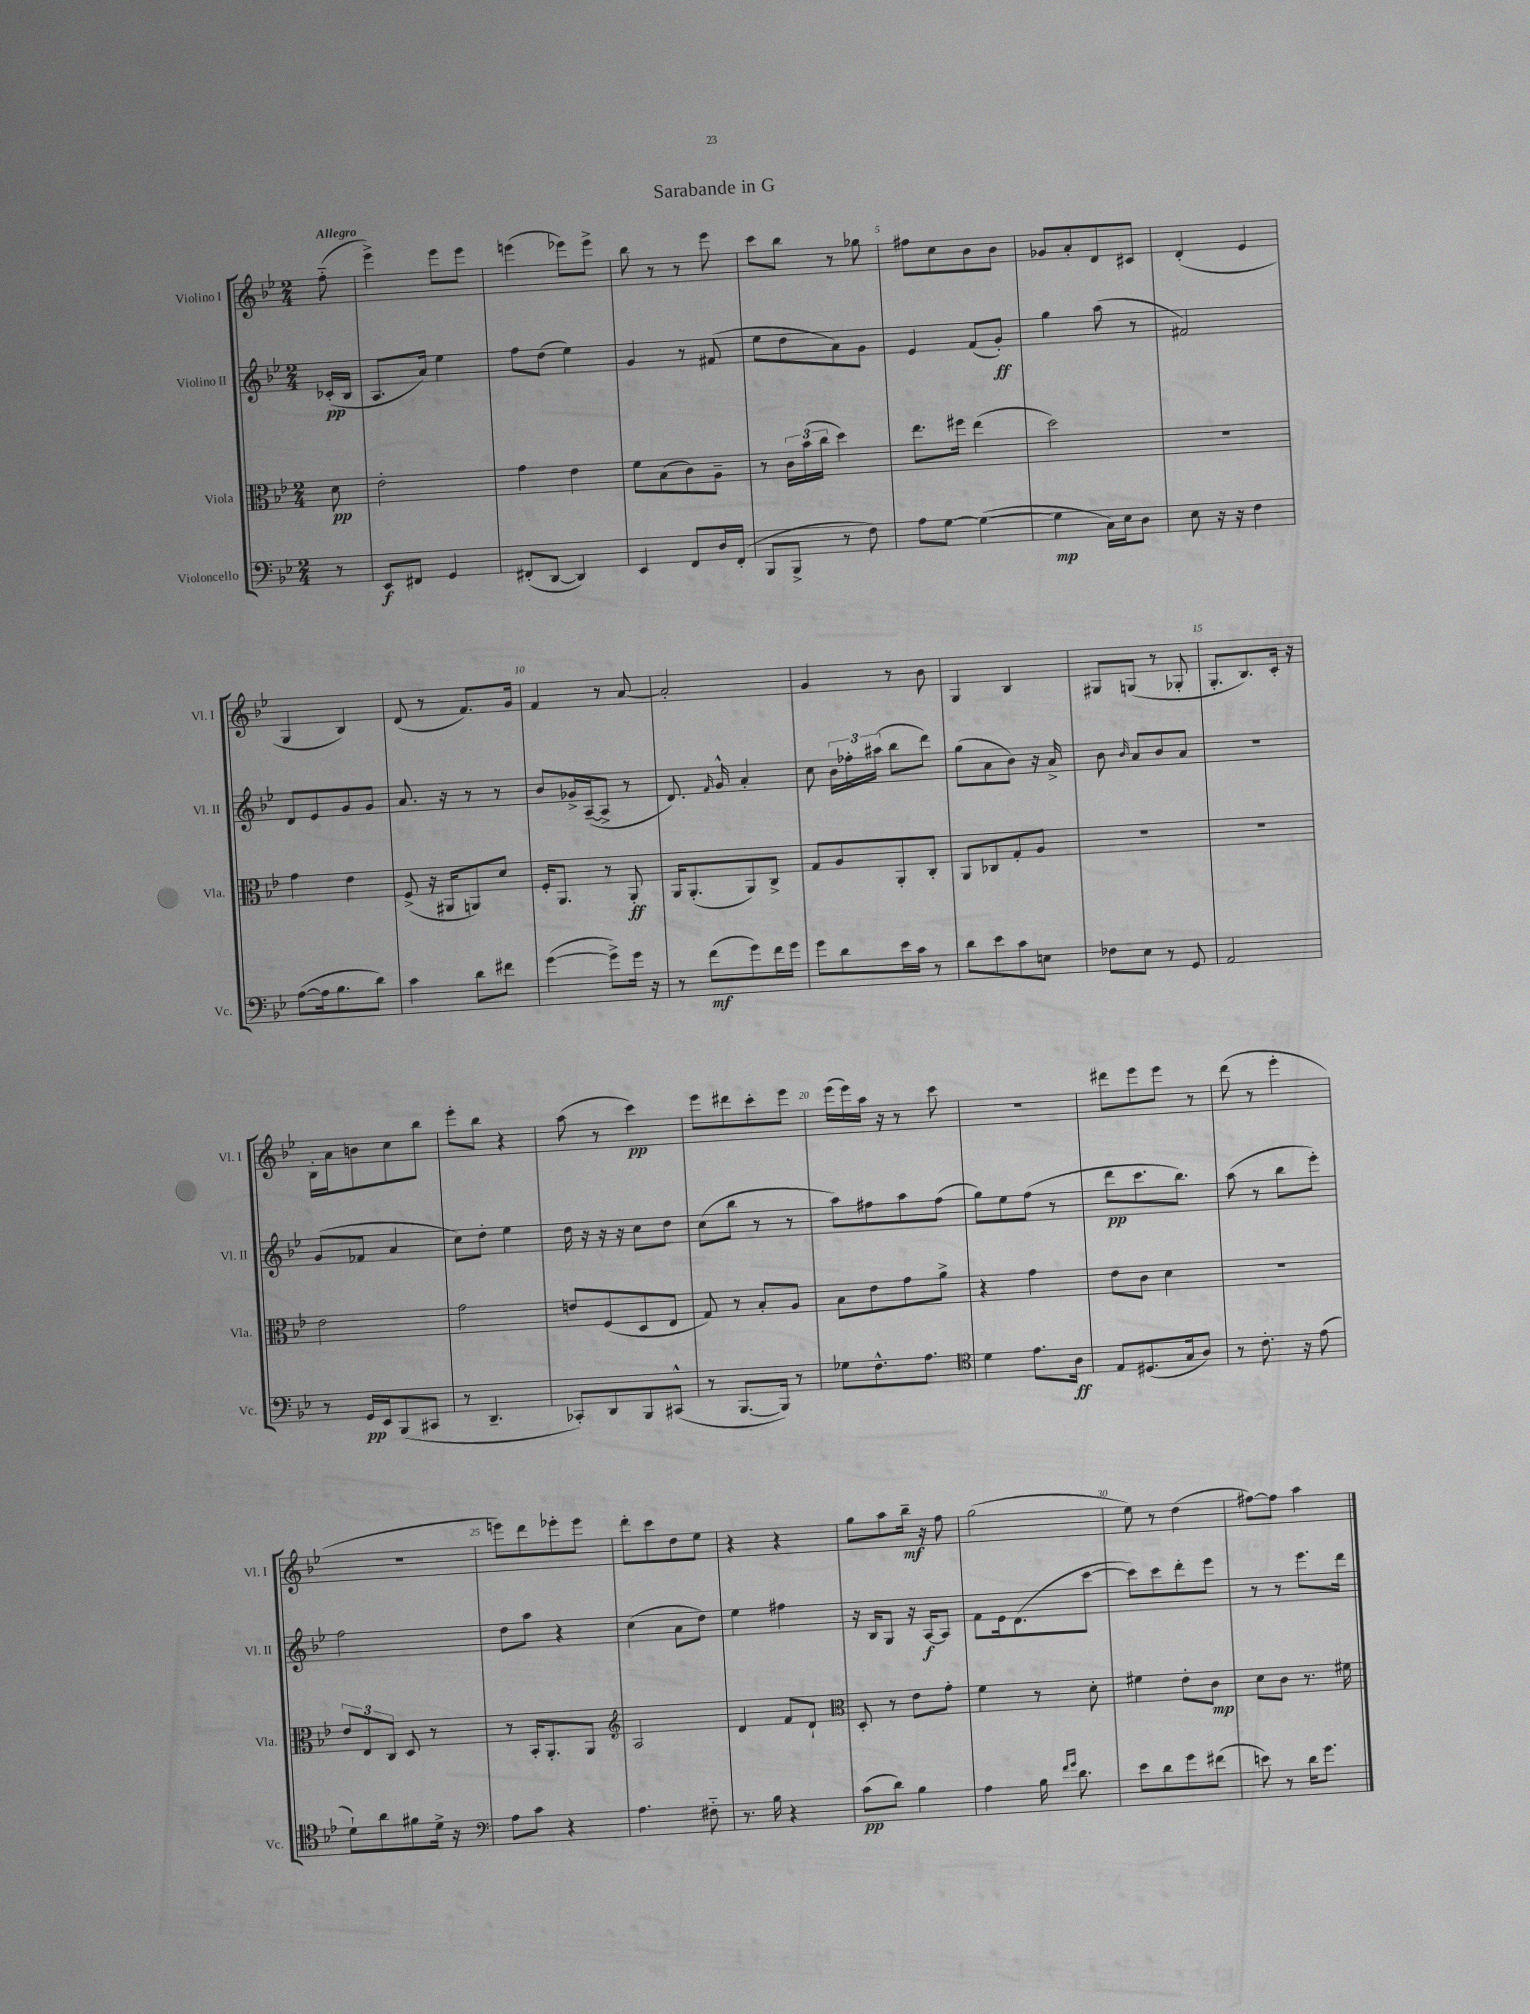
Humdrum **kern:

**kern	**dynam	**kern	**dynam	**kern	**dynam	**kern	**dynam
*part4	*part4	*part3	*part3	*part2	*part2	*part1	*part1
*staff4	*staff4	*staff3	*staff3	*staff2	*staff2	*staff1	*staff1
*I"Violoncello	*	*I"Viola	*	*I"Violino II	*	*I"Violino I	*
*I'Vc.	*	*I'Vla.	*	*I'Vl. II	*	*I'Vl. I	*
*clefF4	*	*clefC3	*	*clefG2	*	*clefG2	*
*k[b-e-]	*	*k[b-e-]	*	*k[b-e-]	*	*k[b-e-]	*
*M2/4	*	*M2/4	*	*M2/4	*	*M2/4	*
=	=	=	=	=	=	=	=
!	!	!	!	!	!	!LO:TX:a:B:t=Allegro	!
8r	.	8d\	pp	(16c-X'/LL	pp	(8ff\	.
.	.	.	.	16B-/JJ	.	.	.
=1	=1	=1	=1	=1	=1	=1	=1
8EE-/L	f	2e-'\	.	8.A/L	.	4eee-^\)	.
8FF#X/J	.	.	.	.	.	.	.
.	.	.	.	16a/Jk)	.	.	.
4GG/	.	.	.	4ee-\	.	8eee-\L	.
.	.	.	.	.	.	8eee-\J	.
=2	=2	=2	=2	=2	=2	=2	=2
(8FF#X'/L	.	4g\	.	8ff\L	.	(4eeen\	.
[8DD/J	.	.	.	(8dd\J	.	.	.
4DD/])	.	4e-\	.	4ee-\)	.	8eee-X\L)	.
.	.	.	.	.	.	8eee-^\J	.
=3	=3	=3	=3	=3	=3	=3	=3
4EE-/	.	8f\L	.	4g/	.	8bb-\	.
.	.	(8B-\	.	.	.	8r	.
8FF/L	.	8c\)	.	8r	.	8r	.
16D/L	.	8A~\J	.	(8f#X/	.	8eee-\	.
(16FF'/JJ	.	.	.	.	.	.	.
=4	=4	=4	=4	=4	=4	=4	=4
8BBB-/L	.	8r	.	8ee-\L	.	8ccc\L	.
8BBB-^/J	.	24c\LL	.	8dd\	.	8bb-\J	.
.	.	(24b-\	.	.	.	.	.
.	.	24cc\JJ	.	.	.	.	.
8r	.	4dd\)	.	8a\)	.	8r	.
8F\)	.	.	.	8g\J	.	8gg-X\	.
=5	=5	=5	=5	=5	=5	=5	=5
8A\L	.	8.ee-\L	.	4e-/	.	8ff#X\L	.
[8G\J	.	.	.	.	.	8cc\	.
.	.	16ff#X\Jk	.	.	.	.	.
(4G\_	.	(4ee-\	.	(8f/L	.	8b-\	.
.	.	.	.	8g'/J)	ff	8b-\J	.
=6	=6	=6	=6	=6	=6	=6	=6
4G\]	mp	2dd\)	.	4gg\	.	8g-X/L	.
.	.	.	.	.	.	8a'/	.
16C\LL)	.	.	.	(8aa\	.	8d/	.
16E-\J	.	.	.	.	.	.	.
8D\J	.	.	.	8r	.	8c#X/J	.
=7	=7	=7	=7	=7	=7	=7	=7
8E-\	.	2r	.	2f#X/)	.	(4d'/	.
16r	.	.	.	.	.	.	.
16r	.	.	.	.	.	.	.
4F\	.	.	.	.	.	4e-/	.
!!LO:LB:g=z
=8	=8	=8	=8	=8	=8	=8	=8
([8A\L	.	4g\	.	8d/L	.	4G/	.
16A\k]	.	.	.	8e-/	.	.	.
8.B-\	.	.	.	.	.	.	.
.	.	4e-\	.	8g/	.	4B-/)	.
8d\J)	.	.	.	8g/J	.	.	.
=9	=9	=9	=9	=9	=9	=9	=9
4c\	.	(8F^/	.	8.a/	.	(8d/	.
.	.	16r	.	.	.	8r	.
.	.	16AA#X/KL	.	16r	.	.	.
8d\L	.	8AAn/)	.	8r	.	8.f/L)	.
8f#X\J	.	8d/J	.	8r	.	.	.
.	.	.	.	.	.	16g/Jk	.
=10	=10	=10	=10	=10	=10	=10	=10
([4g\	.	16F'/KL	.	8b-/L	.	4f/	.
.	.	8.AA/J	.	.	.	.	.
.	.	.	.	16g-X^/L	.	.	.
.	.	.	.	([16A~/J	.	.	.
8g^\L])	.	8r	.	8A^/J]	.	8r	.
16g\Jk	.	8AA'/	ff	8r	.	[8a/	.
16r	.	.	.	.	.	.	.
=11	=11	=11	=11	=11	=11	=11	=11
8r	.	16AA/KL	.	8.d/)	.	2a'/]	.
.	.	(8.AA'/	.	.	.	.	.
(8f\L	mf	.	.	.	.	.	.
.	.	.	.	16qqf/	.	.	.
.	.	.	.	16g^^/	.	.	.
8g\)	.	8AA/)	.	4a'/	.	.	.
16f\L	.	8C^/J	.	.	.	.	.
16g\JJ	.	.	.	.	.	.	.
=12	=12	=12	=12	=12	=12	=12	=12
8g\L	.	8G/L	.	8cc\	.	4g/	.
8d\	.	8A/	.	24b-\LL	.	.	.
.	.	.	.	24ff-X'\	.	.	.
.	.	.	.	(24aa#X\JJ	.	.	.
16e-\L	.	8AA'/	.	8bb-\L	.	8r	.
16c\JJ	.	.	.	.	.	.	.
8r	.	8C'/J	.	8ddd\J)	.	8b-\	.
=13	=13	=13	=13	=13	=13	=13	=13
8d\L	.	8AA/L	.	(8gg\L	.	4G/	.
8e-\	.	8C-X/	.	8a\	.	.	.
8c\	.	8G'/	.	8b-\J)	.	4B-/	.
8En\J	.	8A/J	.	16r	.	.	.
.	.	.	.	16a^/	.	.	.
=14	=14	=14	=14	=14	=14	=14	=14
8F-X\L	.	2r	.	8b-\	.	8G#X/L	.
.	.	.	.	16qqb-/	.	.	.
8E-\J	.	.	.	8a/L	.	(8Gn/J	.
8r	.	.	.	8b-/	.	8r	.
8GG/	.	.	.	8a/J	.	8G-X'/	.
=15	=15	=15	=15	=15	=15	=15	=15
2AA/	.	2r	.	2r	.	8.G'/L	.
.	.	.	.	.	.	8.B-/)	.
.	.	.	.	.	.	16c'/Jk	.
.	.	.	.	.	.	16r	.
!!LO:LB:g=z
=16	=16	=16	=16	=16	=16	=16	=16
8r	.	2e-\	.	(8g/L	.	16B-'\LL	.
.	.	.	.	.	.	16a\J	.
16GG/LL	pp	.	.	8f-X/J	.	8bn\	.
16EE-/J	.	.	.	.	.	.	.
(8BBB-/	.	.	.	4a/	.	8cc\	.
8CC#X/J	.	.	.	.	.	8bb-\J	.
=17	=17	=17	=17	=17	=17	=17	=17
8r	.	2g\	.	8cc\L)	.	8eee-'\L	.
4.DD~/	.	.	.	8dd'\J	.	8bb-\J	.
.	.	.	.	4ee-\	.	4r	.
=18	=18	=18	=18	=18	=18	=18	=18
8CC-X'/L)	.	8en/L	.	16dd\	.	(8aa\	.
.	.	.	.	16r	.	.	.
8DD/	.	(8F/	.	16r	.	8r	.
.	.	.	.	16r	.	.	.
8BBB-/	.	8D/	.	8cc\L	.	4ccc\)	pp
(8CC#X^^/J	.	8E-/J	.	8dd\J	.	.	.
=19	=19	=19	=19	=19	=19	=19	=19
8r	.	8G/)	.	(8cc\L	.	8eee-\L	.
[8.BBB-/L	.	8r	.	8bb-\J	.	8ddd#X\	.
.	.	8B-'/L	.	8r	.	8ccc'\	.
16BBB-/Jk])	.	.	.	.	.	.	.
8r	.	8A/J	.	8r	.	8eee-\J	.
=20	=20	=20	=20	=20	=20	=20	=20
8G-X\L	.	8B-\L	.	8aa\L)	.	(16eee-\LL	.
.	.	.	.	.	.	16eee-\)	.
8.F^^\	.	8e-\	.	8ff#X\	.	16aa\JJ	.
.	.	.	.	.	.	16r	.
.	.	8g\	.	8aa\	.	8r	.
8.A\J	.	.	.	.	.	.	.
.	.	8a^\J	.	(8ff#\J	.	8ccc\	.
=21	=21	=21	=21	=21	=21	=21	=21
*clefC4	*	*	*	*	*	*	*
4d\	.	4r	.	8gg\L)	.	2r	.
.	.	.	.	8ee-\	.	.	.
8.e-\L	.	4g\	.	(8ff\J	.	.	.
.	.	.	.	8r	.	.	.
16A\Jk	ff	.	.	.	.	.	.
=22	=22	=22	=22	=22	=22	=22	=22
8E-/L	.	8e-\L	.	8ddd\L	pp	8ddd#X\L	.
(8.D#X/	.	8c\J	.	8.ccc\	.	8eee-\	.
.	.	4d\	.	.	.	8eee-\J	.
16G/k	.	.	.	8.bb-\J)	.	.	.
8A/J)	.	.	.	.	.	8r	.
=23	=23	=23	=23	=23	=23	=23	=23
8r	.	2r	.	(8aa\	.	(8ddd\	.
8.c'\	.	.	.	8r	.	8r	.
.	.	.	.	8bb-\L	.	4eee-'\	.
16r	.	.	.	.	.	.	.
(8e-\	.	.	.	8eee-'\J)	.	.	.
!!LO:LB:g=z
=24	=24	=24	=24	=24	=24	=24	=24
8d`\L)	.	12e-/L	.	2ff\	.	2r	.
.	.	12E-/	.	.	.	.	.
8a\	.	.	.	.	.	.	.
.	.	12C/J	.	.	.	.	.
8f#X\	.	8D/	.	.	.	.	.
16d^\Jk	.	8r	.	.	.	.	.
16r	.	.	.	.	.	.	.
=25	=25	=25	=25	=25	=25	=25	=25
*clefF4	*	*	*	*	*	*	*
8A\L	.	8r	.	8dd\L	.	8eeen\L)	.
8c\J	.	16BB-'/KL	.	8aa\J	.	8ddd\	.
.	.	8.AA'/	.	.	.	.	.
4r	.	.	.	4r	.	8eee-X'\	.
.	.	8AA/J	.	.	.	8eee-\J	.
=26	=26	=26	=26	=26	=26	=26	=26
*	*	*clefG2	*	*	*	*	*
4.A\	.	2A/	.	(4cc\	.	8ddd'\L	.
.	.	.	.	.	.	8ccc\	.
.	.	.	.	8a\L	.	8dd\	.
8F#X\	.	.	.	8dd\J)	.	8ee-\J	.
=27	=27	=27	=27	=27	=27	=27	=27
8.r	.	4d/	.	4ee-\	.	4r	.
16B-\	.	.	.	.	.	.	.
4r	.	8f/L	.	4ff#X\	.	4r	.
.	.	8d`/J	.	.	.	.	.
=28	=28	=28	=28	=28	=28	=28	=28
*	*	*clefC3	*	*	*	*	*
(8c\L	pp	8D'/	.	16r	.	8gg\L	.
.	.	.	.	16B-/KL	.	.	.
8d\J)	.	8r	.	8G/J	.	8aa\	.
4B-\	.	8e-\L	.	16r	.	16bb-~\Jk	mf
.	.	.	.	[16A/KL	f	16r	.
.	.	8g'\J	.	8A/J]	.	8ff\	.
=29	=29	=29	=29	=29	=29	=29	=29
4A\	.	4f\	.	8f\L	.	(2gg\	.
.	.	.	.	16e-\k	.	.	.
.	.	.	.	(8.d\	.	.	.
16B-\	.	8r	.	.	.	.	.
16qqf/LL	.	.	.	.	.	.	.
16qqg/JJ	.	.	.	.	.	.	.
8.d\	.	.	.	.	.	.	.
.	.	8d'\	.	[8ccc\J	.	.	.
=30	=30	=30	=30	=30	=30	=30	=30
8e-\L	.	4f#X\	.	8ccc\L])	.	8ee-\)	.
8d\	.	.	.	8ccc\	.	8r	.
8g\	.	8e-'\L	.	8ddd'\	.	(4dd\	.
(8f#X\J	.	8c\J	mp	8eee-\J	.	.	.
=31	=31	=31	=31	=31	=31	=31	=31
8en\)	.	8d\L	.	8r	.	[8ff#X\L)	.
8r	.	8c\J	.	8r	.	8ff#\J]	.
16d\KL	.	8.r	.	8.eee-\L	.	4aa\	.
8.g\J	.	.	.	.	.	.	.
.	.	16f#X\	.	16ddd\Jk	.	.	.
==	==	==	==	==	==	==	==
*-	*-	*-	*-	*-	*-	*-	*-
